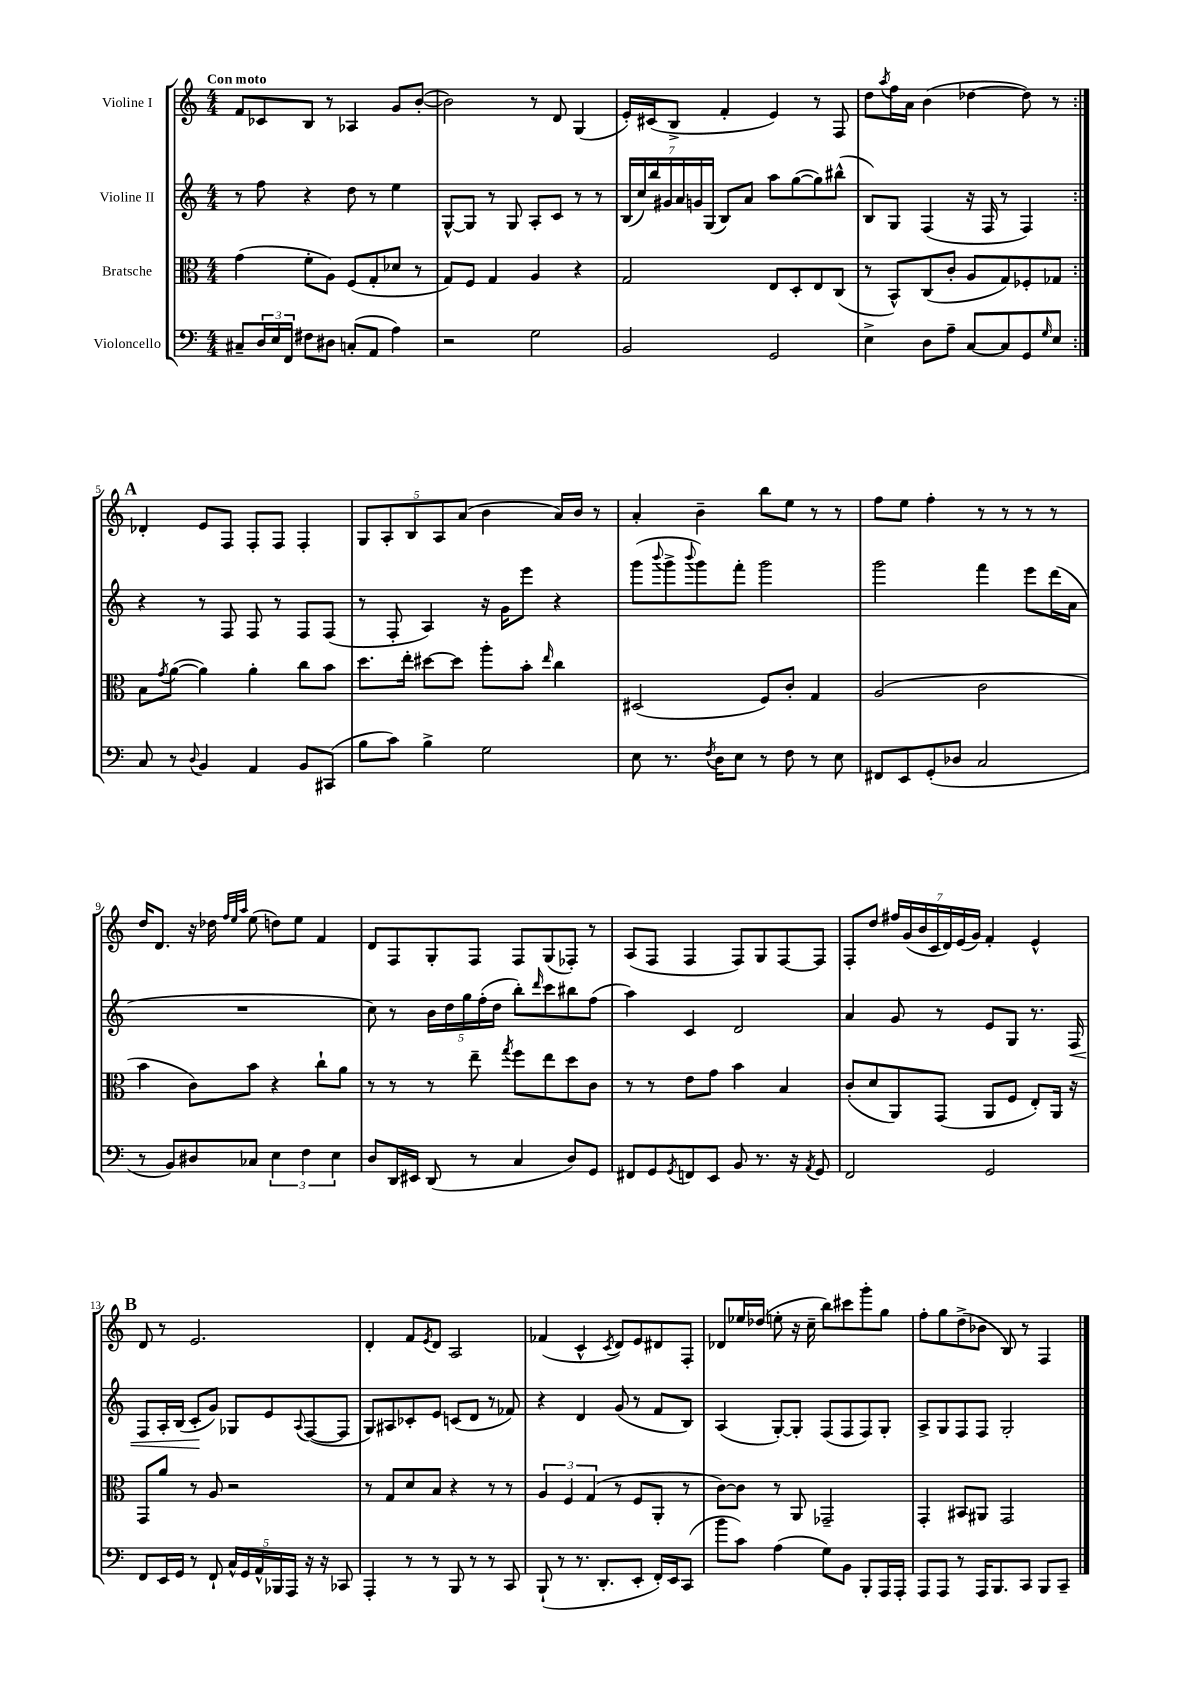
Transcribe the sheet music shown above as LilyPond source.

<<
\new StaffGroup <<
\new Staff = "s0" \with { instrumentName = "Violine I" } {
    \clef treble \key c \major \numericTimeSignature \time 4/4 \tempo "Con moto"
    \repeat volta 2 { f'8 ces'8 b8 r8 aes4 g'8 b'8~-.( |
    b'2) r8 d'8 g4( |
    e'16-.) cis'16( b8-> f'4-. e'4) r8 f8 |
    d''8 \acciaccatura { a''8 } f''16 a'16 b'4( des''4~ des''8) r8 | }
    \mark \markup { \bold "A" } des'4-. e'8 f8 f8-. f8 f4-. |
    \tuplet 5/4 { g8 a8-. b8 a8 a'8( } b'4 a'16) b'16 r8 |
    a'4-. b'4-- b''8 e''8 r8 r8 |
    f''8 e''8 f''4-. r8 r8 r8 r8 |
    d''16 d'8. r16 des''16 \grace { f''32 e''32 a''32 } e''8( d''8) e''8 f'4 |
    d'8 f8 g8-. f8 f8 g8( fes8-.) r8 |
    a8( f8 f4 f8) g8 f8~ f8 |
    f8-. d''8 \tuplet 7/4 { fis''16 g'16( b'16 c'16 d'16) e'16( g'16) } f'4-. e'4-^ |
    \mark \markup { \bold "B" } d'8 r8 e'2. |
    d'4-. f'8 \acciaccatura { e'8 } d'8 a2 |
    fes'4( c'4-^ \acciaccatura { c'8 } d'8) e'8 dis'8 f8-. |
    des'8 ees''16 des''16( e''8-. r16 c''16-- b''8) cis'''8 g'''8-. g''8 |
    f''8-. g''8 d''8->( bes'8 b8) r8 f4 \bar "|." |
}
\new Staff = "s1" \with { instrumentName = "Violine II" } {
    \clef treble \key c \major \numericTimeSignature \time 4/4
    \repeat volta 2 { r8 f''8 r4 d''8 r8 e''4 |
    g8~-^ g8 r8 g8 a8-. c'8 r8 r8 |
    \tuplet 7/4 { b16( c''16) b''16 gis'16 a'16 g'16 g16( } b8) a'8 a''8 g''8~( g''8) bis''8-^( |
    b8) g8 f4( r16 f16 r8 f4) | }
    \mark \markup { \bold "A" } r4 r8 f8 f8 r8 f8 f8( |
    r8 f8-. a4) r16 g'16 e'''8 r4 |
    g'''8( \appoggiatura { b'''8 } g'''8-> \appoggiatura { b'''8 } g'''8) f'''8-. g'''2 |
    g'''2 f'''4 e'''8 d'''16( a'16 |
    R1 |
    c''8) r8 \tuplet 5/4 { b'16 d''16 g''16 f''16-.( d''16 } b''8-.) \grace { d'''16 } c'''8 bis''8 f''8( |
    a''4) c'4 d'2 |
    a'4 g'8 r8 e'8 g8 r8. f16\< |
    \mark \markup { \bold "B" } f8 a16-. b16( c'8-.\! g'8) ges8 e'8 \appoggiatura { a8 } f8~( f8 |
    g8) ais8 ces'8-. e'8 c'8( d'8 r8 fes'8) |
    r4 d'4 g'8( r8 f'8 b8) |
    a4( g8~-.) g8-. f8( f8 f8) g8-. |
    a8-> g8 f8 f8 g2-. \bar "|." |
}
\new Staff = "s2" \with { instrumentName = "Bratsche" } {
    \clef alto \key c \major \numericTimeSignature \time 4/4
    \repeat volta 2 { g'4( f'8-. a8) f8( g8-. des'8 r8 |
    g8) f8 g4 a4 r4 |
    g2 e8 d8-. e8 c8( |
    r8 b,8-^) c8( c'8-. a8 g8) fes8-. ges8 | }
    \mark \markup { \bold "A" } b8 \acciaccatura { g'8 } a'8~( a'4) a'4-. c''8 b'8 |
    d''8. e''16-. dis''8~ dis''8 a''8-. b'8-. \grace { e''16 } c''4 |
    dis2( f8) c'8-. g4 |
    a2( c'2 |
    b'4 c'8) b'8 r4 c''8-! a'8 |
    r8 r8 r8 e''8-- \acciaccatura { g''8 } f''8 e''8 d''8 c'8 |
    r8 r8 e'8 g'8 b'4 b4 |
    c'8-.( d'8 a,8) g,8( a,8 f8 e8-.) a,16 r16 |
    \mark \markup { \bold "B" } g,8 a'8 r8 a8 r2 |
    r8 g8 d'8 b8 r4 r8 r8 |
    \tuplet 3/2 { a4 f4 g4( } r8 f8 a,8-. r8 |
    c'8~) c'8 r8 a,8 ges,2-- |
    g,4-. bis,8 ais,8 g,2 \bar "|." |
}
\new Staff = "s3" \with { instrumentName = "Violoncello" } {
    \clef bass \key c \major \numericTimeSignature \time 4/4
    \repeat volta 2 { cis8-- \tuplet 3/2 { d16 e16 f,16 } fis8 dis8 c8-.( a,8 a4) |
    r2 g2 |
    b,2 g,2 |
    e4-> d8 a8-- c8~ c8 g,8 \grace { g16 } e8 | }
    \mark \markup { \bold "A" } c8 r8 \appoggiatura { d8 } b,4 a,4 b,8 cis,8( |
    b8 c'8) b4-> g2 |
    e8 r8. \acciaccatura { f8 } d16 e8 r8 f8 r8 e8 |
    fis,8 e,8 g,8-.( des8 c2 |
    r8 b,8) dis8 ces8 \tuplet 3/2 { e4 f4 e4 } |
    d8 d,16 eis,16 d,8( r8 c4 d8) g,8 |
    fis,8 g,8 \acciaccatura { g,8 } f,8 e,8 b,8 r8. r16 \acciaccatura { a,8 } g,8 |
    f,2 g,2 |
    \mark \markup { \bold "B" } f,8 e,16 g,16 r8 f,8-! \tuplet 5/4 { c16-^ g,16 a,16-^ bes,,16 a,,16 } r16 r16 ces,8 |
    a,,4-. r8 r8 b,,8 r8 r8 c,8 |
    b,,8-!( r8 r8. d,8.-. e,8-. f,16-.) e,16 c,8( |
    b'8 c'8) a4( g8) b,8 b,,8-. a,,16 a,,16-. |
    a,,8 a,,8 r8 a,,16 b,,8. c,8 b,,8 c,8-- \bar "|." |
}
>>
>>
